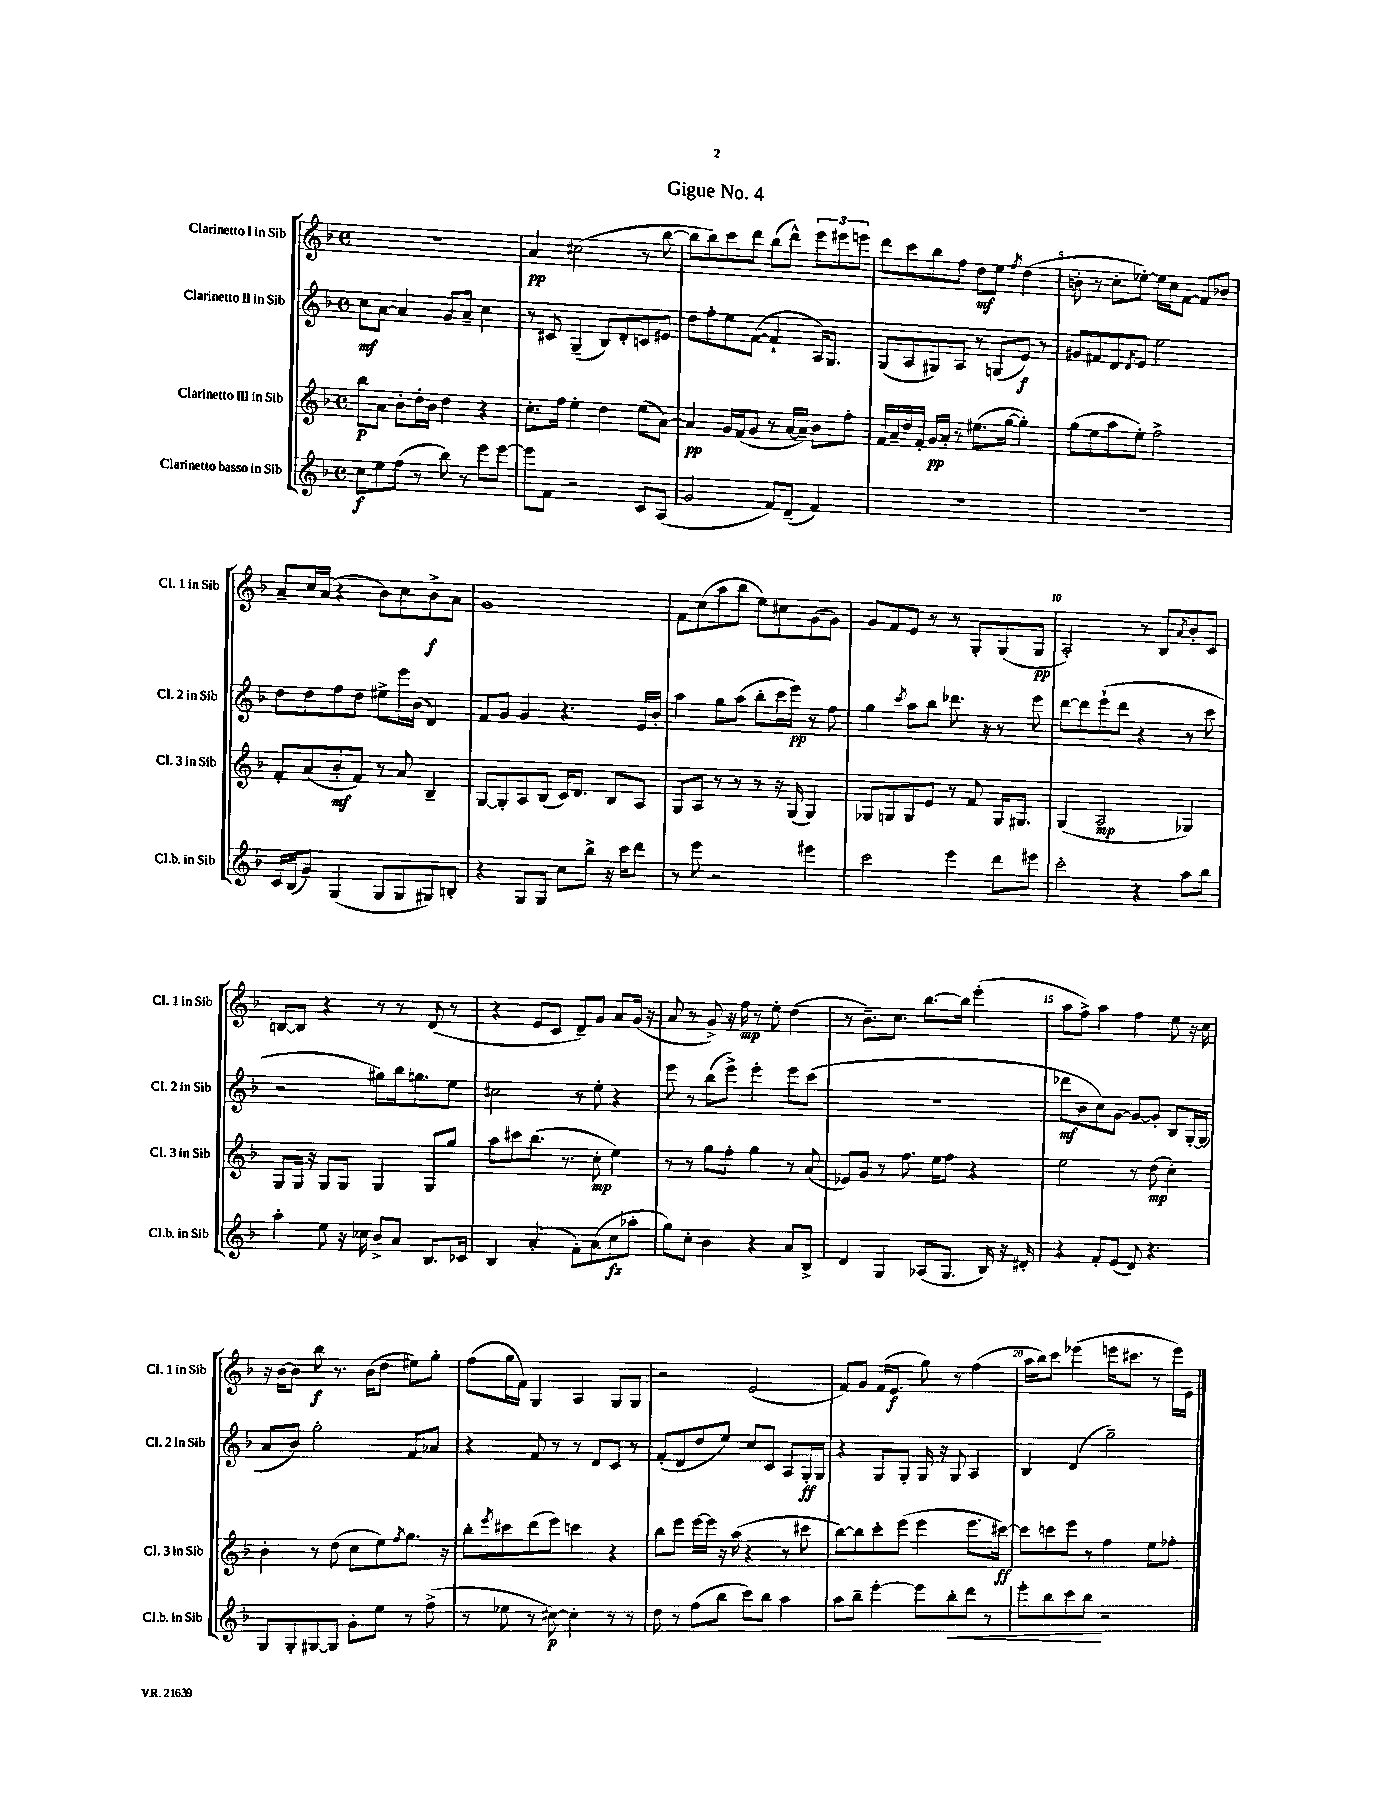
\header { title = "Gigue No. 4" }
<<
\new StaffGroup <<
\new Staff = "s0" \with { instrumentName = "Clarinetto I in Sib" shortInstrumentName = "Cl. 1 in Sib" } {
    \clef treble \key f \major \defaultTimeSignature \time 4/4
    R1 |
    a'4\pp cis''2( r8 bes''8~ |
    bes''8 bes''8) c'''8 d'''8 bes''8( d'''8-^) \tuplet 3/2 { e'''8 eis'''8 e'''8 } |
    d'''8 c'''8 bes''8 f''8 d''8\mf e''8 \acciaccatura { f''8 } d''4( |
    b'8-. r8 c''8-. ees''8~-.) ees''16 c''16 f'8~ f'8 bes'8 |
    a'8-- c''16 a'16( r4 bes'8) c''8 bes'8->\f a'8 |
    g'1 |
    f'8 c''8( a''8 bes''8 e''8) cis''8 g'8( g'8) |
    g'8 f'8 e'8 r8 r8 g8-. g8( g8\pp |
    a2-.) r8 bes8 \acciaccatura { a'8 } bes'8-. c'8 |
    b8~ b8 r4 r8 r8 d'8( r8 |
    r4 e'8 c'8 d'8--) g'8 a'8 g'16( r16 |
    a'8 r8 g'8->) r16 f''16\mp r8 e''8-. d''4( |
    r8 bes'8.--) c''8. bes''8.~ bes''16 e'''4-.( |
    a''8 f''8->) a''4 f''4 e''8 r16 c''16 |
    r16 bes'16~ bes'8 bes''8\f r8. bes'16( d''8 eis''8) g''8-. |
    f''8( g''16 f'16) g4 a4 g8 g8 |
    r2 e'2( |
    f'8) g'8 f'16( e'8.\f g''8) r8 f''4( |
    a''16 bes''16) c'''8 ees'''4( e'''16 cis'''8. r8 e'''16) e'16 \bar "|." |
}
\new Staff = "s1" \with { instrumentName = "Clarinetto II in Sib" shortInstrumentName = "Cl. 2 in Sib" } {
    \clef treble \key f \major \defaultTimeSignature \time 4/4
    c''8\mf a'8~ a'4 g'8 a'8-- c''4 |
    r8 cis'8 g4--( bes8) d'8-. c'8 eis'8 |
    d''8 f''8-. e''8 f'8~( f'4-! a16) g8. |
    g8( a8 gis8) a8 r8 g8( e'8\f) r8 |
    gis'8 fis'8 d'8 \acciaccatura { d'8 } e'8 e''2 |
    d''8 d''8 f''8 d''8 eis''8-> e'''16 bes'16( d'4) |
    f'8 g'8 g'4 r4. e'16 bes'16-. |
    a''4 g''8 a''8( bes''8-. c'''16 e'''16\pp) r8 f''8 |
    g''4 \acciaccatura { c'''8 } a''8 bes''8 des'''8. r16 r8 e'''8 |
    d'''8~ d'''8 e'''8-!( d'''8 r4 r8 c'''8 |
    r2 gis''8) bes''16 g''8. e''8 |
    cis''2 r8 e''8-. r4 |
    e'''8 r8 bes''8( e'''8->) e'''4-. e'''8 c'''8( |
    R1 |
    des'''8\mf bes'8 c''8) g'8~ g'8~ g'8-. bes8 g16~-. g16( |
    a'8 bes'8) g''2-. f'8 aes'8 |
    r4 f'8 r8 r8 d'8 c'8 r8 |
    f'8-.( d'8 d''8 e''8) c''8 c'8 a8 g16-.\ff g16 |
    r4 g8 g8-. g16 r16 g8 a4 |
    bes4 d'4( g''2--) \bar "|." |
}
\new Staff = "s2" \with { instrumentName = "Clarinetto III in Sib" shortInstrumentName = "Cl. 3 in Sib" } {
    \clef treble \key f \major \defaultTimeSignature \time 4/4
    bes''8\p a'8 bes'8-. d''16-. bes'16 d''4 r4 |
    c''8.-. f''16 e''4-. d''4 e''8( a'8~) |
    a'4\pp g'16 f'16( g'8 r8 a'16~ a'16--) bes'8 f''8-. |
    f'16 a'16-- d''16 f'16-. g'16\pp a'16-. r8 eis''8.( g''16~ g''4-.) |
    g''8( e''8 a''8 e''8-.) f''2-> |
    f'8-. a'8( bes'8-.\mf f'8) r8 a'8 bes4-- |
    g8~ g8-. a8 bes8( c'16) d'8. bes8 a8 |
    g8 a8 r8 r8 r8 r16 g16( g4) |
    ges8 g8 g8 e'8 r8 f'8 g16 gis8. |
    g4( a2\mp ges4) |
    g8 g16 r16 g8 g8 g4 g8 g''8 |
    a''8 cis'''8 bes''8.( r8. c''8-.\mp e''4) |
    r8 r8 g''8 f''8-. g''4 r8 a'8( |
    ees'8) g'8 r8 f''8. e''16 f''8 r4 |
    e''2 r8 d''8\mp( c''4-.) |
    bes'4-. r8 d''8( c''8 e''8) \acciaccatura { f''8 } g''8. r16 |
    bes''8-. \acciaccatura { e'''8 } cis'''8 d'''8( e'''8) c'''4 r4 |
    bes''8 e'''8 e'''16~ e'''16 r16 a''16( r4 r8 cis'''8 |
    bes''8~) bes''8 c'''8-. e'''8( e'''4 e'''8. cis'''16~\ff) |
    cis'''8 c'''8 e'''8 r8 f''4 e''8 fes''8-. \bar "|." |
}
\new Staff = "s3" \with { instrumentName = "Clarinetto basso in Sib" shortInstrumentName = "Cl.b. in Sib" } {
    \clef treble \key f \major \defaultTimeSignature \time 4/4
    c''8\f e''8 f''8( r8 bes''8) r8 e'''8 e'''8~ |
    e'''8 f'8 r2 c'8 a8( |
    g'2 f'8) d'8--( f'4) |
    R1 |
    R1 |
    c'16 bes16( g'8) g4( g8 g8 gis8) b8-. |
    r4 g8 g8 c''8 bes''8-> r16 c'''16 d'''8 |
    r8 e'''8 r2 eis'''4 |
    c'''2 e'''4 d'''8 eis'''8 |
    c'''2-. r4 a''8 bes''8 |
    a''4-. e''8 r16 ces''16 bes'8-> a'8 bes8. ces'16 |
    bes4 a'4-.( f'8-.) a'8( c''8\fz aes''8-. |
    g''8) c''8-. bes'4 r4 a'8 bes8-> |
    d'4 g4 aes8( g8. bes16) r16 dis'16-. |
    r4 f'8-. e'8( d'8) r4. |
    g8 g8-. gis8~ gis8 g'8-. e''8 r8 f''8->( |
    r8 ees''8 r8 cis''8~\p) cis''4-. r8 r8 |
    d''8 r8 f''8( bes''8 c'''8) bes''8 a''4 |
    a''8 bes''8-- e'''4~-. e'''8 bes''8-.\< d'''8 r8 |
    e'''8-. bes''8 c'''8 bes''8\! r2 \bar "|." |
}
>>
>>
\layout { \context { \Score \override BarNumber.break-visibility = ##(#f #t #t) barNumberVisibility = #(every-nth-bar-number-visible 5) } }
